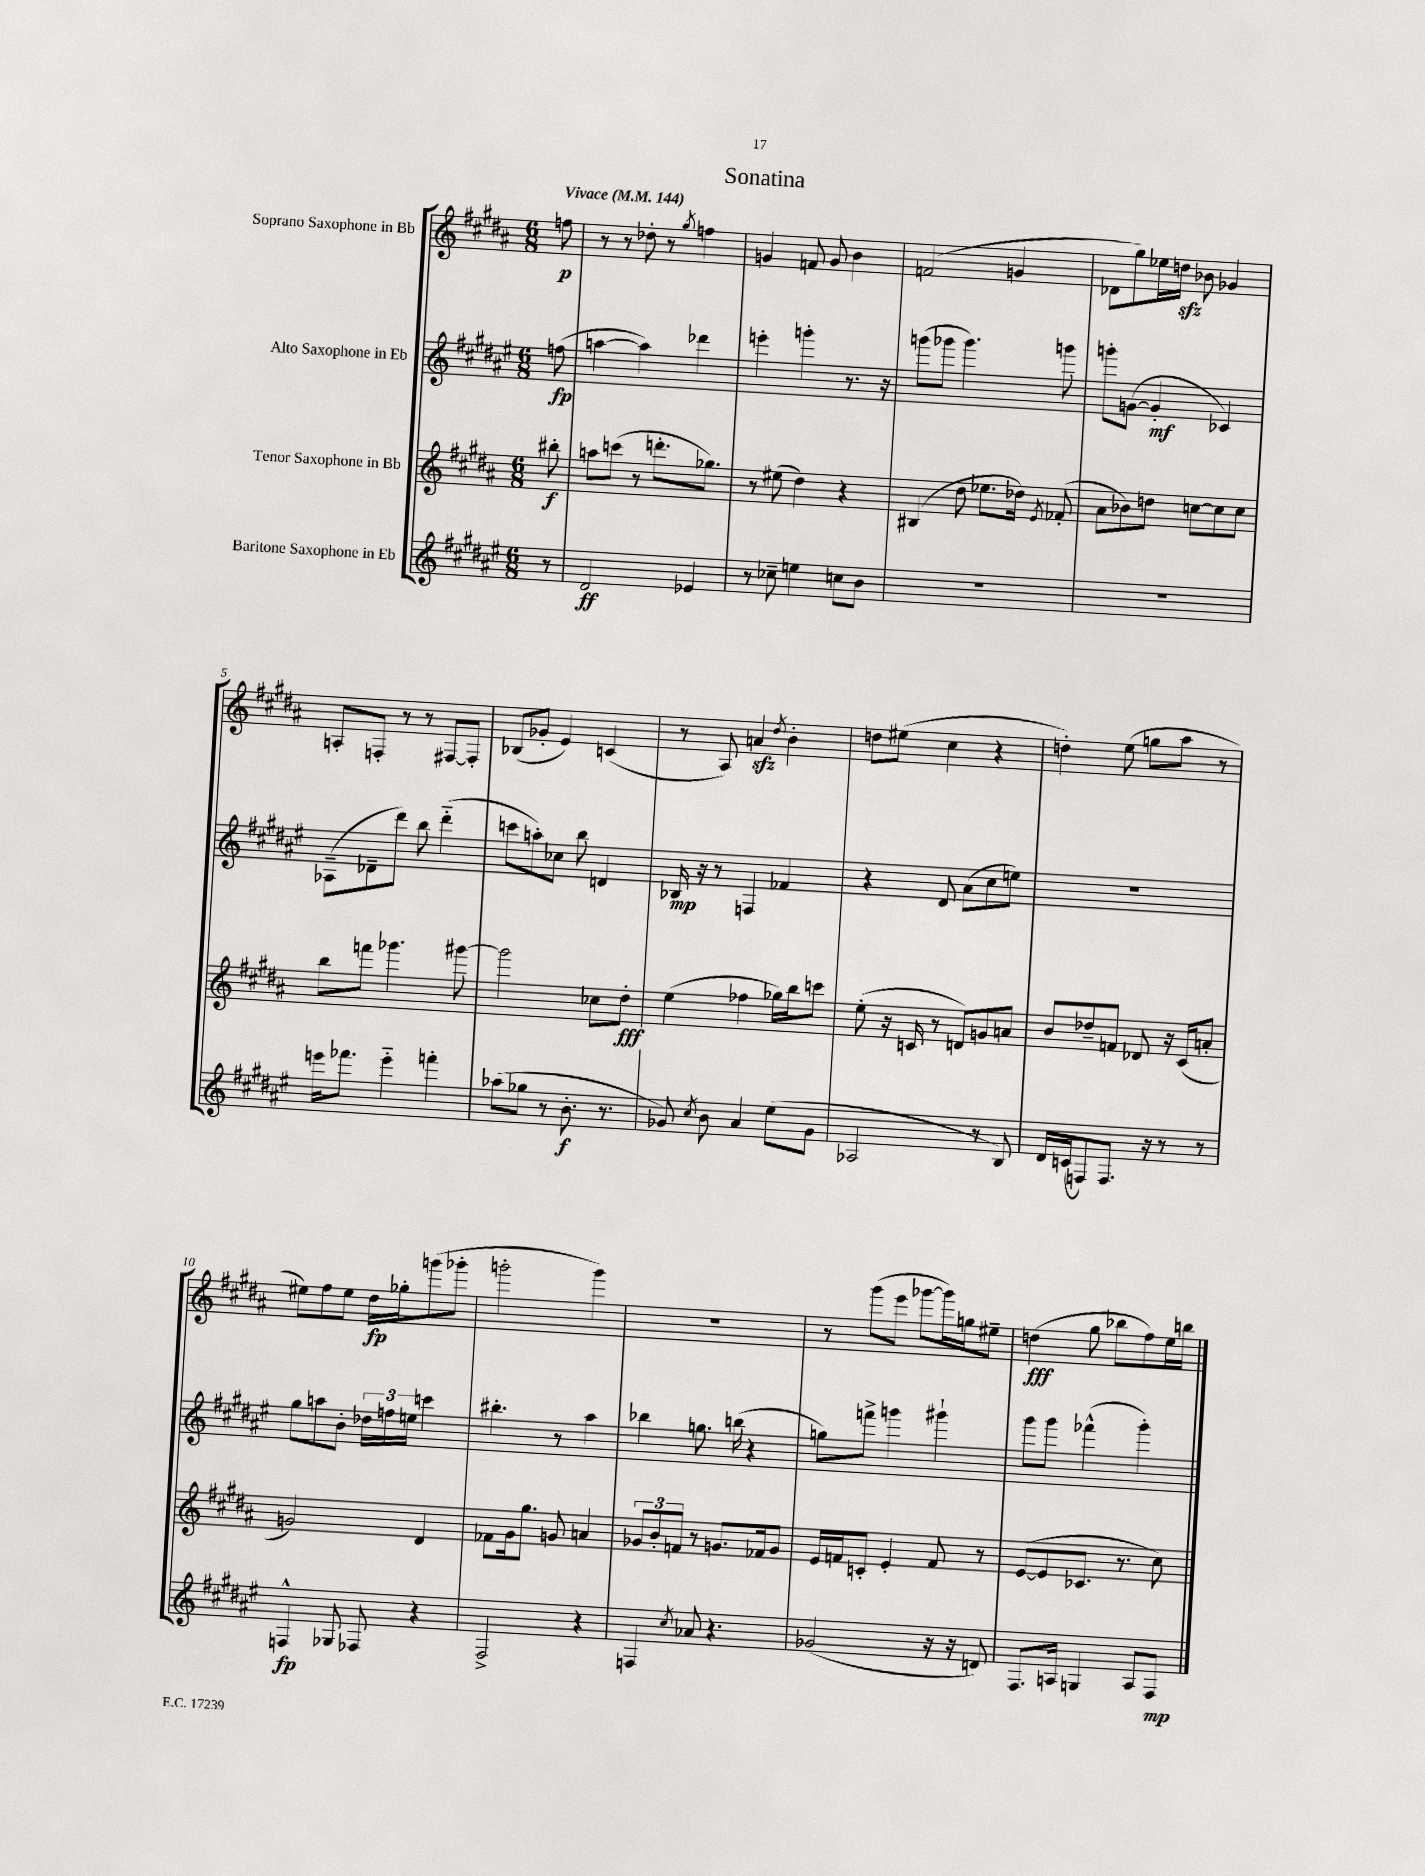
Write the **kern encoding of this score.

**kern	**dynam	**kern	**dynam	**kern	**dynam	**kern	**dynam
*part4	*part4	*part3	*part3	*part2	*part2	*part1	*part1
*staff4	*staff4	*staff3	*staff3	*staff2	*staff2	*staff1	*staff1
*I"Baritone Saxophone in Eb	*	*I"Tenor Saxophone in Bb	*	*I"Alto Saxophone in Eb	*	*I"Soprano Saxophone in Bb	*
*clefG2	*	*clefG2	*	*clefG2	*	*clefG2	*
*k[f#c#g#d#a#e#]	*	*k[f#c#g#d#a#]	*	*k[f#c#g#d#a#e#]	*	*k[f#c#g#d#a#]	*
*M6/8	*	*M6/8	*	*M6/8	*	*M6/8	*
*MM144	*	*MM144	*	*MM144	*	*MM144	*
=	=	=	=	=	=	=	=
!	!	!	!	!	!	!LO:TX:a:B:t=Vivace	!
8r	.	8bb#X'\	f	(8ffn\	fp	8ffn\	p
=1	=1	=1	=1	=1	=1	=1	=1
2d#/	ff	8aan\L	.	[4aan\	.	8r	.
.	.	(8cccn\J	.	.	.	8r	.
.	.	8r	.	4aa\])	.	8dd-X'\	.
.	.	8.dddn'\L	.	.	.	8r	.
.	.	.	.	.	.	8qgg#/	.
4e-X/	.	.	.	4ddd-X\	.	4ffn\	.
.	.	8.gg-X\J)	.	.	.	.	.
=2	=2	=2	=2	=2	=2	=2	=2
8r	.	8r	.	4eeen'\	.	4gn/	.
8cc-X~\	.	(8ee#X\	.	.	.	.	.
4een\	.	4dd#\)	.	4gggn'\	.	8fn/	.
.	.	.	.	.	.	8g/	.
8ccn\L	.	4r	.	8.r	.	4b\	.
8b\J	.	.	.	.	.	.	.
.	.	.	.	16r	.	.	.
=3	=3	=3	=3	=3	=3	=3	=3
2.r	.	(4B#X/	.	(8gggn\L	.	(2fn/	.
.	.	.	.	8ggg-X\J	.	.	.
.	.	8dd#\	.	4.ggg-\)	.	.	.
.	.	8.ee-X\L	.	.	.	.	.
.	.	.	.	.	.	4gn/	.
.	.	16dd-X\Jk)	.	.	.	.	.
.	.	8qe/	.	.	.	.	.
.	.	(8f-X'/	.	8gggn\	.	.	.
=4	=4	=4	=4	=4	=4	=4	=4
2.r	.	8a#\L	.	8gggn'\L	.	8d-X\L	.
.	.	8b-X\)	.	([8gn\J	.	8gg#\)	.
.	.	8ddn\J	.	4g'/]	mf	16ee-X\L	.
.	.	.	.	.	.	16ddnzz\JJ	.
.	.	[8ccn\L	.	.	.	8b-X\	.
.	.	8cc\]	.	4c-X/)	.	4g-X/	.
.	.	8cc\J	.	.	.	.	.
!!LO:LB:g=z
=5	=5	=5	=5	=5	=5	=5	=5
16eeen\KL	.	8bb\L	.	(8A-X~\L	.	8An'/L	.
8.fff-X\J	.	.	.	.	.	.	.
.	.	8fffn\J	.	8d-X~\	.	8Fn'/J	.
4eee\	.	4.ggg-X\	.	8ddd#\J)	.	8r	.
.	.	.	.	8bb\	.	8r	.
4fffn'\	.	.	.	(4ddd#\	.	[8F#X/L	.
.	.	[8ggg#X\	.	.	.	8F#'/J]	.
=6	=6	=6	=6	=6	=6	=6	=6
(8aa-X\L	.	2ggg#\]	.	8cccn\L	.	(8B-X/L	.
8gg-X\J	.	.	.	8aan'\)	.	8g-X'/J	.
8r	.	.	.	8cc-X\J	.	4e/)	.
8.b'\	f	.	.	8bb\	.	.	.
.	.	8cc-X\L	.	4dn/	.	(4cn/	.
8.r	.	.	.	.	.	.	.
.	.	8dd#'\J	fff	.	.	.	.
=7	=7	=7	=7	=7	=7	=7	=7
8g-X/)	.	(4ee\	.	16B-X/	mp	8r	.
.	.	.	.	16r	.	.	.
8qcc#/	.	.	.	.	.	.	.
8b\	.	.	.	8r	.	8A#/)	.
4a#/	.	4ff-X\	.	4Fn/	.	4anzz/	.
.	.	.	.	.	.	8qdd#/	.
(8ee#\L	.	16gg-X\LL)	.	4f-X/	.	4b'\	.
.	.	16bb\J	.	.	.	.	.
8g-\J	.	8cccn\J	.	.	.	.	.
=8	=8	=8	=8	=8	=8	=8	=8
2A-X/	.	(8ee'\	.	4r	.	8ddn\L	.
.	.	16r	.	.	.	(8ee#X\J	.
.	.	16cn/	.	.	.	.	.
.	.	8r	.	8d#/	.	4cc#\	.
.	.	8dn/L)	.	(8a#\L	.	.	.
8r	.	8gn/	.	8cc#\	.	4r	.
8B/)	.	8an/J	.	8een\J)	.	.	.
=9	=9	=9	=9	=9	=9	=9	=9
16d#/LL	.	8b/L	.	2.r	.	4ddn'\)	.
(16cn/J	.	.	.	.	.	.	.
8Fn/)	.	8dd-X~/	.	.	.	.	.
8.F/J	.	8fn/J	.	.	.	(8ee\	.
.	.	8d-X/	.	.	.	8ggn\L	.
16r	.	.	.	.	.	.	.
8r	.	16r	.	.	.	8aa#\J	.
.	.	(16c#/KL	.	.	.	.	.
8r	.	8an'/J	.	.	.	8r	.
!!LO:LB:g=z
=10	=10	=10	=10	=10	=10	=10	=10
4Fn^^/	fp	2gn/)	.	8gg#\L	.	8ee#X\L)	.
.	.	.	.	8aan\	.	8ff#\	.
8G-X/	.	.	.	8b'\J	.	8ee#\J	.
8F-X/	.	.	.	24dd-X\LL	.	16dd#\LL	fp
.	.	.	.	24ffn\	.	.	.
.	.	.	.	.	.	16gg-X'\J	.
.	.	.	.	24een\JJ	.	.	.
4r	.	4d#/	.	4cccn\	.	(8gggn\	.
.	.	.	.	.	.	8ggg-X'\J	.
=11	=11	=11	=11	=11	=11	=11	=11
2F#^/	.	8f-X\L	.	4.bb#X'\	.	2gggn'\	.
.	.	16g#\k	.	.	.	.	.
.	.	8.gg#\J	.	.	.	.	.
.	.	8gn/	.	8r	.	.	.
4r	.	4an/	.	4aa#\	.	4ggg\)	.
=12	=12	=12	=12	=12	=12	=12	=12
4Fn/	.	12g-X/L	.	4bb-X\	.	2.r	.
.	.	12b'/	.	.	.	.	.
.	.	12fn/J	.	.	.	.	.
8qcc#/	.	.	.	.	.	.	.
8a-X/	.	8r	.	8.ggn\	.	.	.
4.r	.	8.gn/L	.	.	.	.	.
.	.	.	.	(16bbn\	.	.	.
.	.	.	.	4r	.	.	.
.	.	16f-X/k	.	.	.	.	.
.	.	8g/J	.	.	.	.	.
=13	=13	=13	=13	=13	=13	=13	=13
(2g-X/	.	16e/LL	.	8ggn\L)	.	8r	.
.	.	16fn/J	.	.	.	.	.
.	.	8cn'/J	.	8fffn^\J	.	(8ggg#\L	.
.	.	4e'/	.	4gggn\	.	8eee\J	.
.	.	.	.	.	.	[8ggg-X\L	.
16r	.	8f/	.	4ggg#X`\	.	16ggg-\L])	.
16r	.	.	.	.	.	16ggn\J	.
8dn/)	.	8r	.	.	.	8ee#X~\J	.
=14	=14	=14	=14	=14	=14	=14	=14
8.F#/L	.	([8e/L	.	8ggg#\L	.	(4ddn\	fff
.	.	8e/]	.	8ggg#\J	.	.	.
16An/Jk	.	.	.	.	.	.	.
4Gn/	.	8.c-X/J	.	(4fff-X^^\	.	8gg#\	.
.	.	.	.	.	.	8bb-X\L	.
.	.	8.r	.	.	.	.	.
8A/L	.	.	.	4ggg#'\)	.	8ff#\)	.
8F#/J	mp	8cc#\)	.	.	.	16ee\L	.
.	.	.	.	.	.	16bbn\JJ	.
==	==	==	==	==	==	==	==
*-	*-	*-	*-	*-	*-	*-	*-
